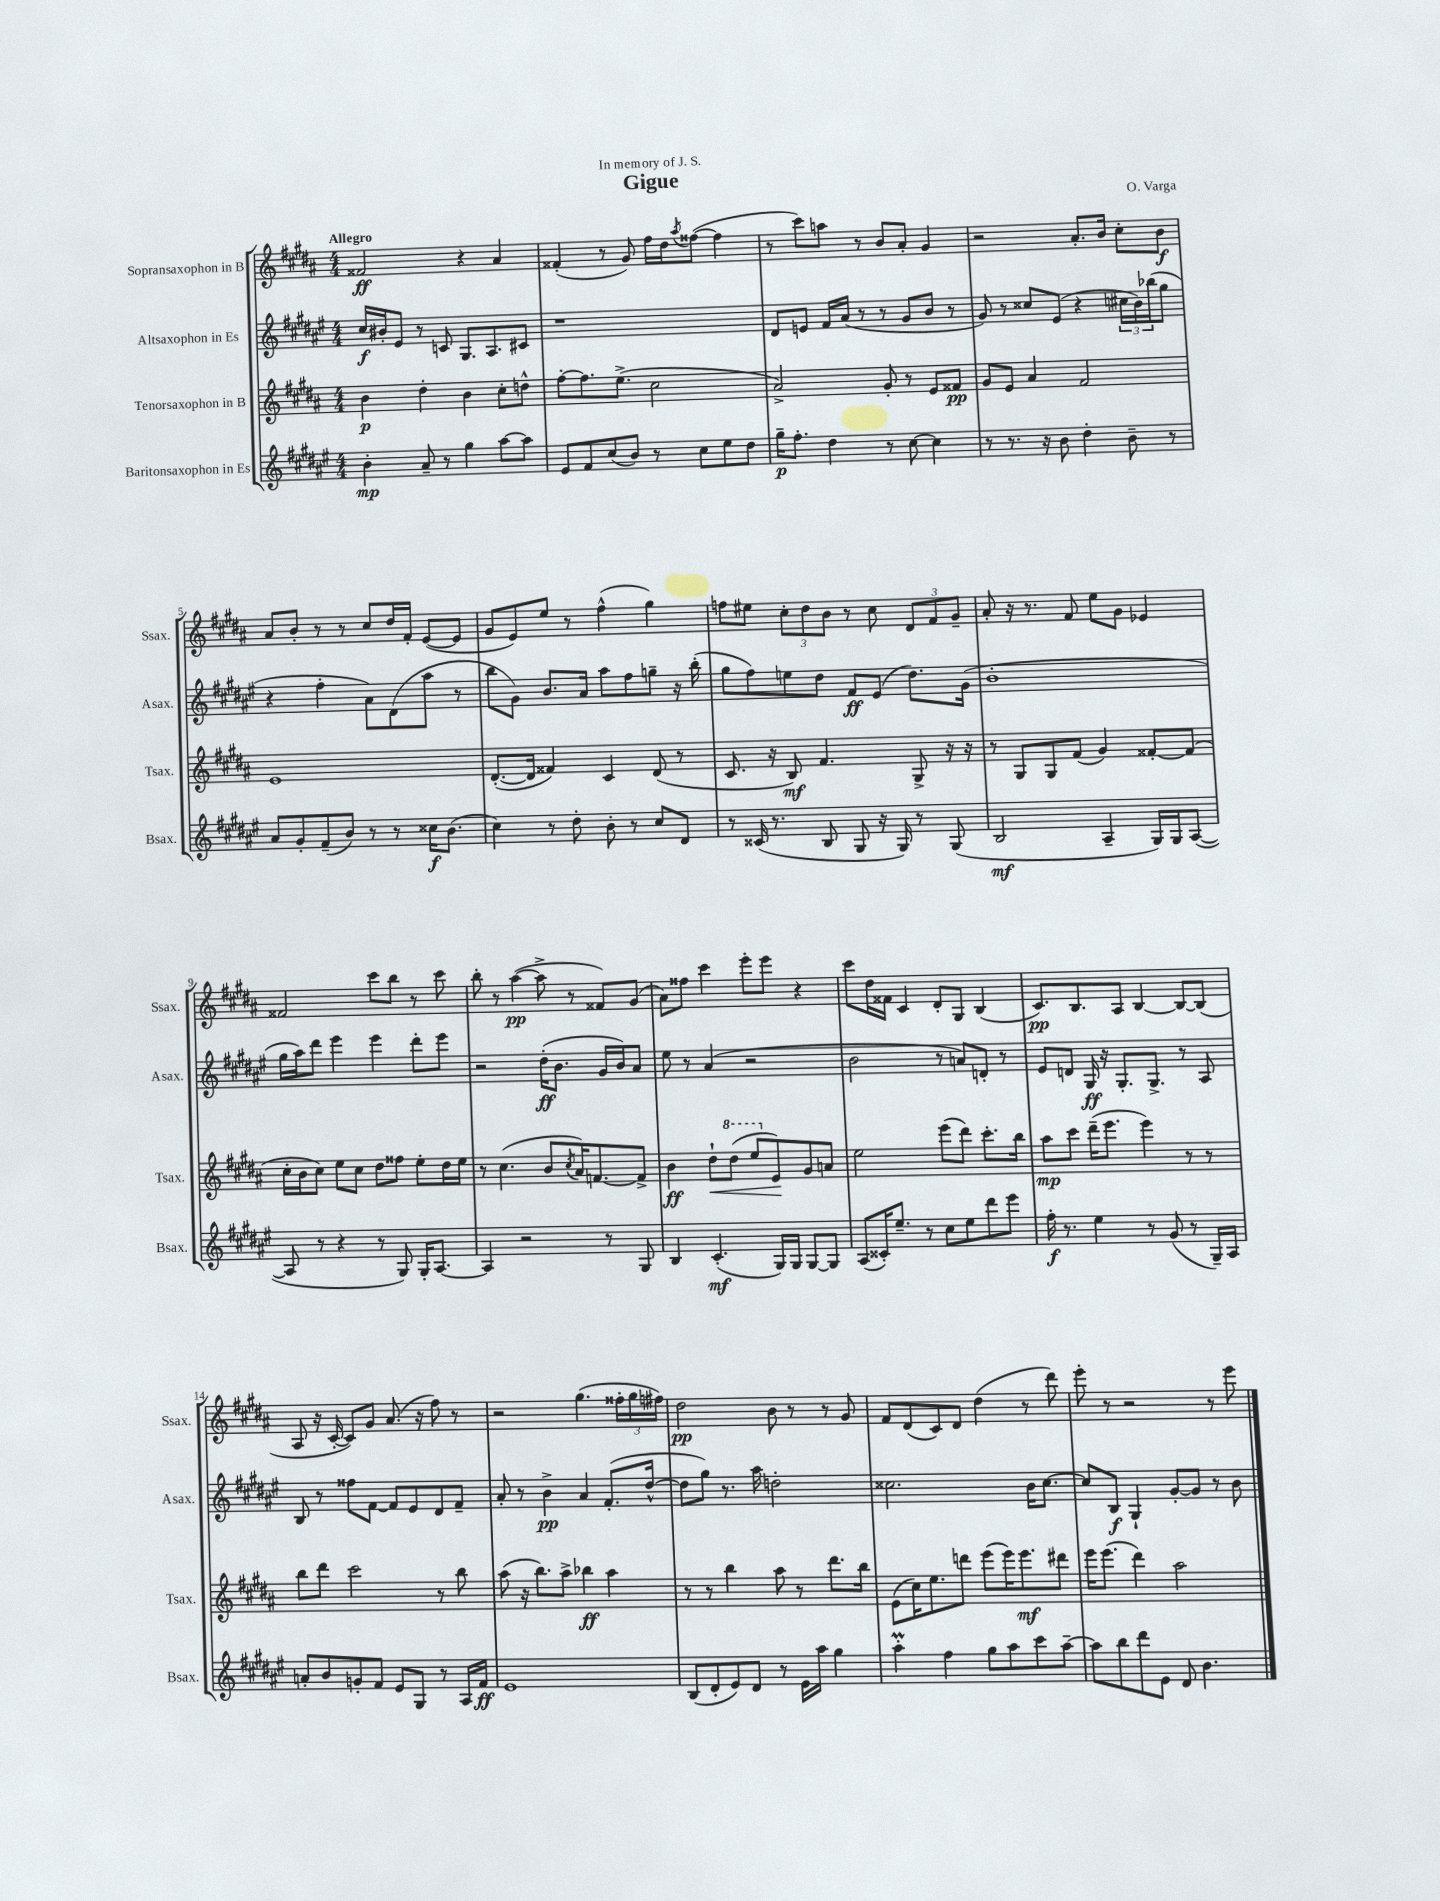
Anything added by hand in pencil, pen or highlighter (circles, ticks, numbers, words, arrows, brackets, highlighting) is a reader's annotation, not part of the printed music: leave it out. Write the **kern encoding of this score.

**kern	**kern	**kern	**kern
*staff4	*staff3	*staff2	*staff1
*clefG2	*clefG2	*clefG2	*clefG2
*k[f#c#g#d#a#e#]	*k[f#c#g#d#a#]	*k[f#c#g#d#a#e#]	*k[f#c#g#d#a#]
*M4/4	*M4/4	*M4/4	*M4/4
4b'	4b	16cc#	2f##
.	.	16b#'	.
.	.	8e#	.
8a#~	4dd#'	8r	.
8r	.	8c	.
4gg#	4b	8.G#	4r
.	.	8.A#	.
[8aa#	8cc#'	.	4a#
8aa#]	8dd^^	8c#	.
=	=	=	=
8e#	[8ff#'	1r	(4f##'
8f#	8.ff#]	.	.
(8cc#	.	.	8r
.	(8.ee^	.	.
8b)	.	.	8g#)
8r	2cc#	.	16ff#
.	.	.	16dd#
.	.	.	8qaa#
8cc#	.	.	([8ff##
8ee#	.	.	4ff##]
8dd#	.	.	.
=	=	=	=
16gg#~	2a#^)	8d#	8r
8.ff#'	.	.	.
.	.	8e	8ccc#)
4dd#	.	16f#	8aa
.	.	(16a#	.
.	.	8r	8r
8r	8g#'	8r	8b
[8cc#	8r	8g#	8a#'
4cc#]	8e	8b	4g#
.	8f##	8r	.
=	=	=	=
8r	8g#	8g#)	2r
8.r	8e	8r	.
.	4a#	8cc##	.
16r	.	.	.
8b	.	(8e#	.
4dd#'	2f#	4r	8.a#'
.	.	.	16b
8b~	.	24cc#	8cc#'
.	.	24b)	.
.	.	(24bb-	.
8r	.	8gg#	8b
=	=	=	=
8a#	1e	4r	8a#
8g#'	.	.	8b'
(8f#~	.	4ff#'	8r
8b)	.	.	8r
8r	.	8a#)	8cc#
8r	.	(8d#	16dd#
.	.	.	16f#'
16cc##	.	8aa#	([8e
(8.b	.	.	.
.	.	8r	8e]
=	=	=	=
4cc#)	([8.d#'	8bb	8g#
.	.	8g#)	8e)
.	16d#]	.	.
8r	4f##)	8.b	8ee
8dd#'	.	.	8r
.	.	16a#	.
8b'	4c#	8aa#	(4ff#^^
8r	.	8ff#	.
8cc#	(8d#	8gg~	4gg#)
8d#	8r	16r	.
.	.	(16bb'	.
=	=	=	=
8r	8.c#	8gg#	8ff
(16c##	.	8ff#)	8ee#
8.r	16r	.	.
.	8B)	8ee	12cc#'
.	.	.	12dd#
8B	4.f#	8dd#	.
.	.	.	12b
8G#	.	8f#	8r
16r	.	(8e#	8cc#
16G#)	.	.	.
8r	8G#^	8.dd#)	12d#
.	.	.	12f#
(8G#	16r	.	.
.	.	.	12g#~
.	16r	(16g#	.
=	=	=	=
2B	8r	1b'	8a#'
.	8G#	.	16r
.	.	.	8.r
.	8G#	.	.
.	(8f#	.	8f#
4A#~	4g#)	.	8ee
.	.	.	8g#
16G#)	[8f##'	.	4e-
16G#	.	.	.
([8A#	(8f##]	.	.
=	=	=	=
8A#]	16cc#'	16gg#	2f##
.	16b	16aa#)	.
8r	8cc#)	8ddd#	.
4r	8ee	4eee#	.
.	8cc#	.	.
8r	8dd#	4eee#	8ccc#
8G#)	8ff##	.	8bb
16G#'	8ee'	8ddd#'	8r
[8.A#	.	.	.
.	16dd#	8eee#	8ccc#
.	16ee	.	.
=	=	=	=
4A#]	8r	2r	8bb'
.	(4.cc#	.	8r
2r	.	.	([4aa#
.	8b	(16dd#'	8aa#^]
.	.	8.b	.
.	8qcc#	.	.
.	16a#)	.	8r
.	[8.f	.	.
8r	.	16g#	8f##)
.	.	16b)	.
8G#	8f^]	8a#	(8g#
=	=	=	=
4B	4b	8ee#	8a#)
.	.	8r	8ff##
(4.c#'	8dd#`	(4a#	4ccc#
.	(8ddd#	.	.
.	8eee	2r	8eee'
16G#)	8e)	.	8eee
16G#	.	.	.
[8G#	8g#	.	4r
8G#]	8a	.	.
=	=	=	=
(8A#	2ee	2b	8ccc#
16c##')	.	.	16dd#
8.ee#~	.	.	16f##
.	.	.	4c#
8r	.	.	.
8cc#	(8eee	8r	8d#'
8ee#	8ddd#)	8a)	8G#
8ddd#	8.ccc#'	8d'	(4B
8eee#	.	8r	.
.	16bb	.	.
=	=	=	=
16ff#'	8aa#	8e#	8.c#)
8.r	.	.	.
.	8ccc#	8d	.
.	.	.	8.B
4ee#	(16ddd#~	16G#	.
.	8.eee	16r	.
.	.	8.G#'	8A#
8r	4eee)	.	[4B
.	.	8.G#^	.
(8g#	.	.	.
8r	8r	8r	8B_
16G#~)	8r	8A#	(8B]
16A#	.	.	.
=	=	=	=
8a'	8bb	8B	8A#
8b	8ddd#	8r	16r
.	.	.	[16c#'
8g'	2ccc#	8ff##	8c#])
8f#	.	[8f#	8g#
8e#	.	8f#]	(8.a#
8G#	.	8e#	.
.	.	.	16r
8r	8r	8d#	8ff#)
16A#	8bb	8f#~	8r
16f#	.	.	.
=	=	=	=
1e#	(8aa#	8a#'	2r
.	16r	8r	.
.	8.bb)	.	.
.	.	4b^	.
.	8aa#^	.	.
.	4bb-	4a#	(4.gg#
.	4aa#	(8.f#'	.
.	.	.	24ff##'
.	.	.	24gg#
.	.	[16dd#^^	.
.	.	.	24ff#)
=	=	=	=
(8B	8r	8dd#]	2dd#
8d#'	8r	8gg#)	.
8e#)	4bb	8.r	.
8d#	.	.	.
.	.	16aa#	.
8r	8aa#	2dd'	8b
16e#	8r	.	8r
16aa#	.	.	.
4gg#	8.ddd#	.	8r
.	.	.	8g#
.	16bb	.	.
=	=	=	=
4aa#'	(8e	2.cc##	8f#
.	16cc#)	.	(8d#
.	8.ee	.	.
4ff#	.	.	8c#)
.	8ddd	.	8d#
8gg#	(8eee	.	(4dd#
8aa#	16eee)	.	.
.	8.eee	.	.
8ccc#	.	16b	8r
.	.	[8.cc##	.
[8aa#~	8ddd#	.	8ddd#)
=	=	=	=
8aa#]	16eee	8cc##]	8eee'
.	(8.eee	.	.
8bb	.	8B	8r
8ddd#	4ddd#)	4G#`	2r
8e#	.	.	.
8d#	2aa#	[8g#'	.
4.b	.	8g#]	.
.	.	8r	8r
.	.	8b	8eee
==	==	==	==
*-	*-	*-	*-
